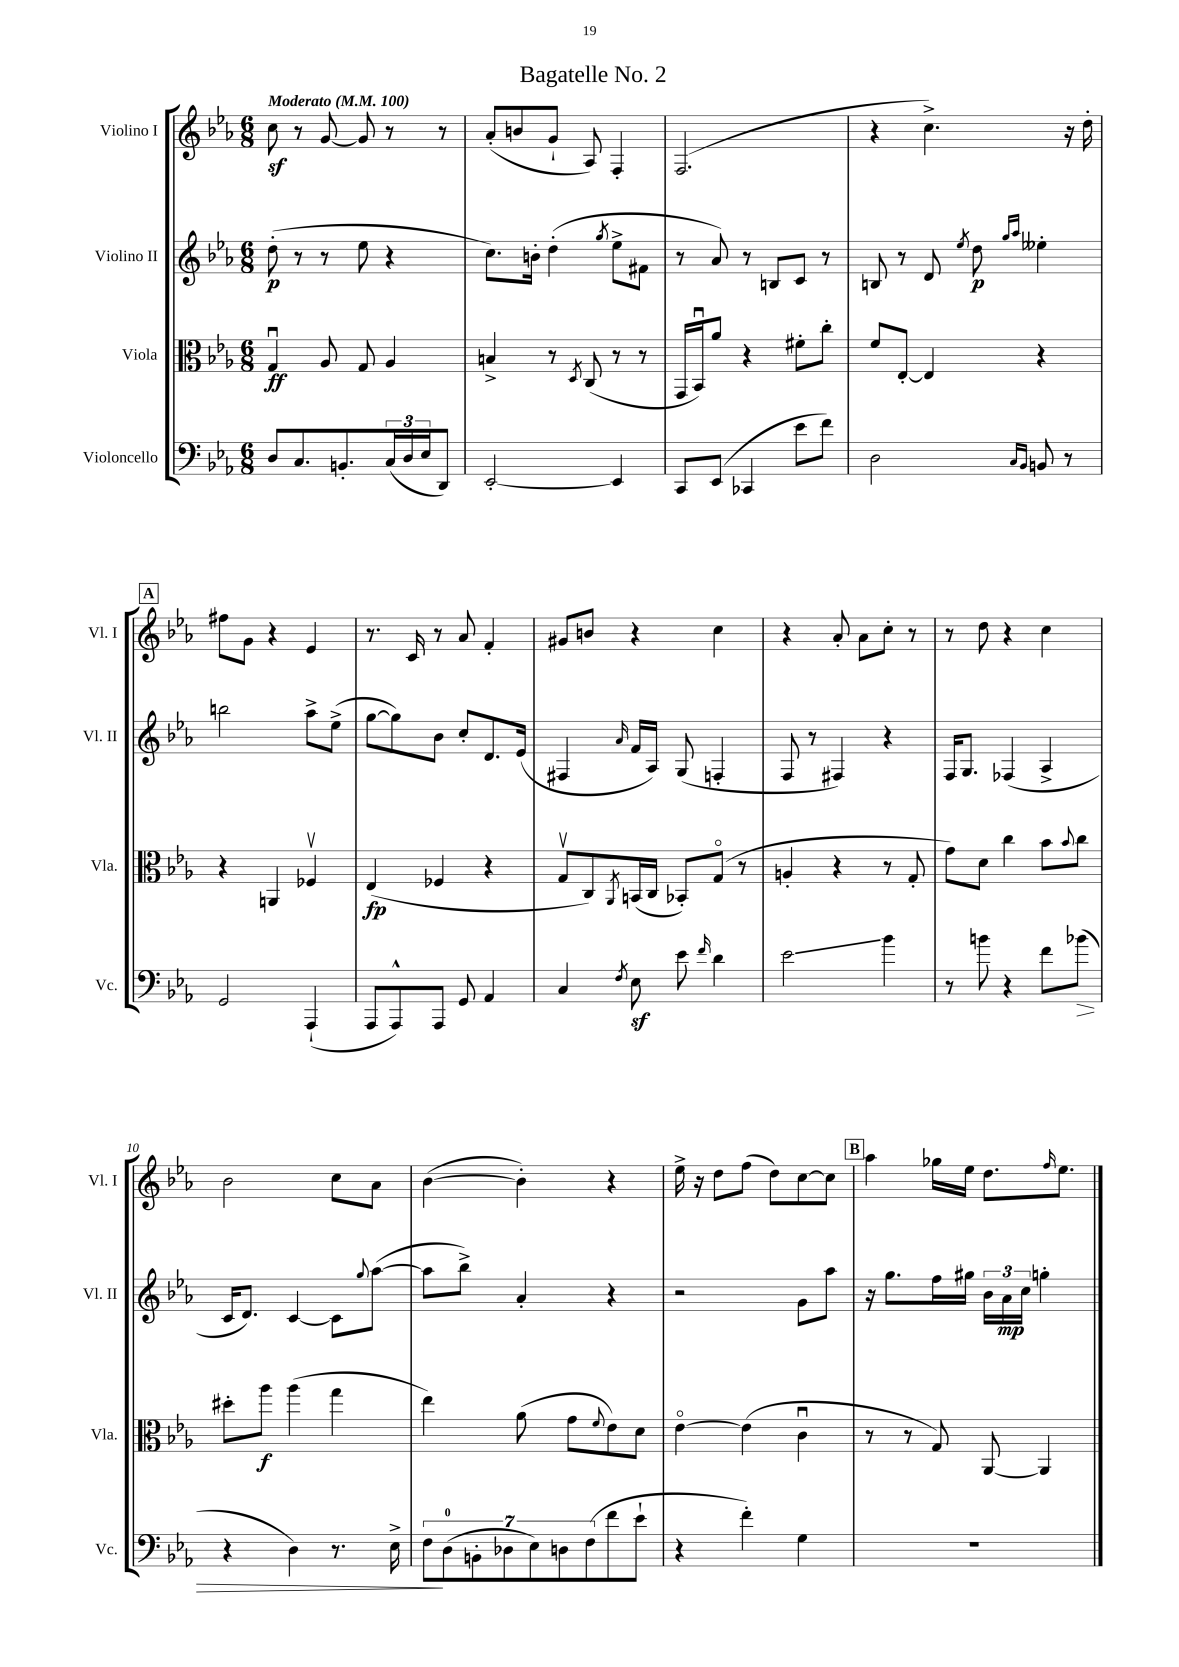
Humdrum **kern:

**kern	**kern	**kern	**kern
*staff4	*staff3	*staff2	*staff1
*clefF4	*clefC3	*clefG2	*clefG2
*k[b-e-a-]	*k[b-e-a-]	*k[b-e-a-]	*k[b-e-a-]
*M6/8	*M6/8	*M6/8	*M6/8
*MM100	*MM100	*MM100	*MM100
8D/L	4Gu/	(8dd'\	8cc\
8.C/	.	8r	8r
.	8A-/	8r	[8g/
8.BB'/	.	.	.
.	8G/	8ee-\	8g/]
(24C/L	4A-/	4r	8r
24D/	.	.	.
24E-/J	.	.	.
8DD/J)	.	.	8r
=	=	=	=
[2EE-'/	4B^/	8.cc\L)	(8a-'/L
.	.	.	8b/
.	.	16b'\Jk	.
.	8r	(4dd'\	8g`/J
.	8qD/	.	.
.	(8C/	.	8A-/)
.	.	8qgg/	.
4EE-/]	8r	8ee-^\L	4F'/
.	8r	8f#\J	.
=	=	=	=
8CC/L	16GG/LL	8r	(2.F/
.	16BB-u/J)	.	.
(8EE-/J	8a-/J	8a-/)	.
4CC-/	4r	8r	.
.	.	8B/L	.
8e-\L	8f#'\L	8c/J	.
8f\J)	8cc'\J	8r	.
=	=	=	=
2D\	8f/L	8B/	4r
.	[8E-'/J	8r	.
.	4E-/]	8d/	4.cc^\)
.	.	8qee-/	.
.	.	8dd\	.
16qqC/LL	.	16qqgg/LL	.
16qqBB-/JJ	.	16qqaa-/JJ	.
8BB/	4r	4ee--'\	.
8r	.	.	16r
.	.	.	16dd'\
=	=	=	=
2GG/	4r	2bb\	8ff#\L
.	.	.	8g\J
.	4AA/	.	4r
(4AAA-`/	4F-v/	8aa-^\L	4e-/
.	.	(8ee-^\J	.
=	=	=	=
8AAA-/L	(4E-/	[8gg\L	8.r
8AAA-^^/)	.	8gg\])	.
.	.	.	16c/
8AAA-/J	4F-/	8b-\J	8r
8GG/	.	8cc'/L	8a-/
4AA-/	4r	8.d/	4f'/
.	.	(16e-/Jk	.
=	=	=	=
4C/	8Gv/L	4F#/	8g#/L
.	8C/)	.	8b/J
8qF/	8qAA-/	16qqa-/	.
8E-\	(16BB/L	16f/LL	4r
.	16C/JJ	16A-/JJ)	.
8e-\	8BB-'/L)	(8G/	.
16qqf/	.	.	.
4d\	(8Go/J	4F'/	4cc\
.	8r	.	.
=	=	=	=
2e-\	4A'/	8F/	4r
.	.	8r	.
.	4r	4F#/)	8a-'/
.	.	.	8a-\L
4b-\	8r	4r	8cc'\J
.	8G'/	.	8r
=	=	=	=
8r	8g\L)	16F/LK	8r
.	.	8.G/J	.
8b\	8d\J	.	8dd\
4r	4cc\	(4F-/	4r
8f\L	8b-\L	4A-^/	4cc\
.	8qqb-/	.	.
(8b-\J	8cc\J	.	.
=	=	=	=
4r	8dd#'\L	16c/LK	2b-\
.	.	8.d/J)	.
.	8aa-\J	.	.
4D\)	(4aa-\	[4c/	.
8.r	4gg\	8c\]L	8cc\L
.	.	8qqgg/	.
.	.	([8aa-\J	8a-\J
16E-^\	.	.	.
=	=	=	=
14F\L	4ee-\)	8aa-\]L	([4b-\
(14D\	.	.	.
.	.	8bb-^\J)	.
14BB'\	.	.	.
14D-\	.	.	.
.	(8a-\	4a-'/	4b-'\])
14E-\)	.	.	.
14D\	.	.	.
.	8g\L	.	.
(14F\	.	.	.
.	8qqf/	.	.
8f\	8e-\)	4r	4r
8e-`\J	8d\J	.	.
=	=	=	=
4r	[4e-o\	2r	16ee-^\
.	.	.	16r
.	.	.	8dd\L
4f'\)	(4e-\]	.	(8ff\J
.	.	.	8dd\L)
4G\	4cu\	8g\L	[8cc\
.	.	8aa-\J	8cc\]J
=	=	=	=
2.r	8r	16r	4aa-\
.	.	8.gg\L	.
.	8r	.	.
.	8G/)	16ff\L	16gg-\LL
.	.	16gg#\JJ	16ee-\JJ
.	[8AA-/	24b-\LL	8.dd\L
.	.	24a-\	.
.	.	24cc\JJ	.
.	4AA-/]	4gg'\	.
.	.	.	16qqff/
.	.	.	8.ee-\J
==	==	==	==
*-	*-	*-	*-
